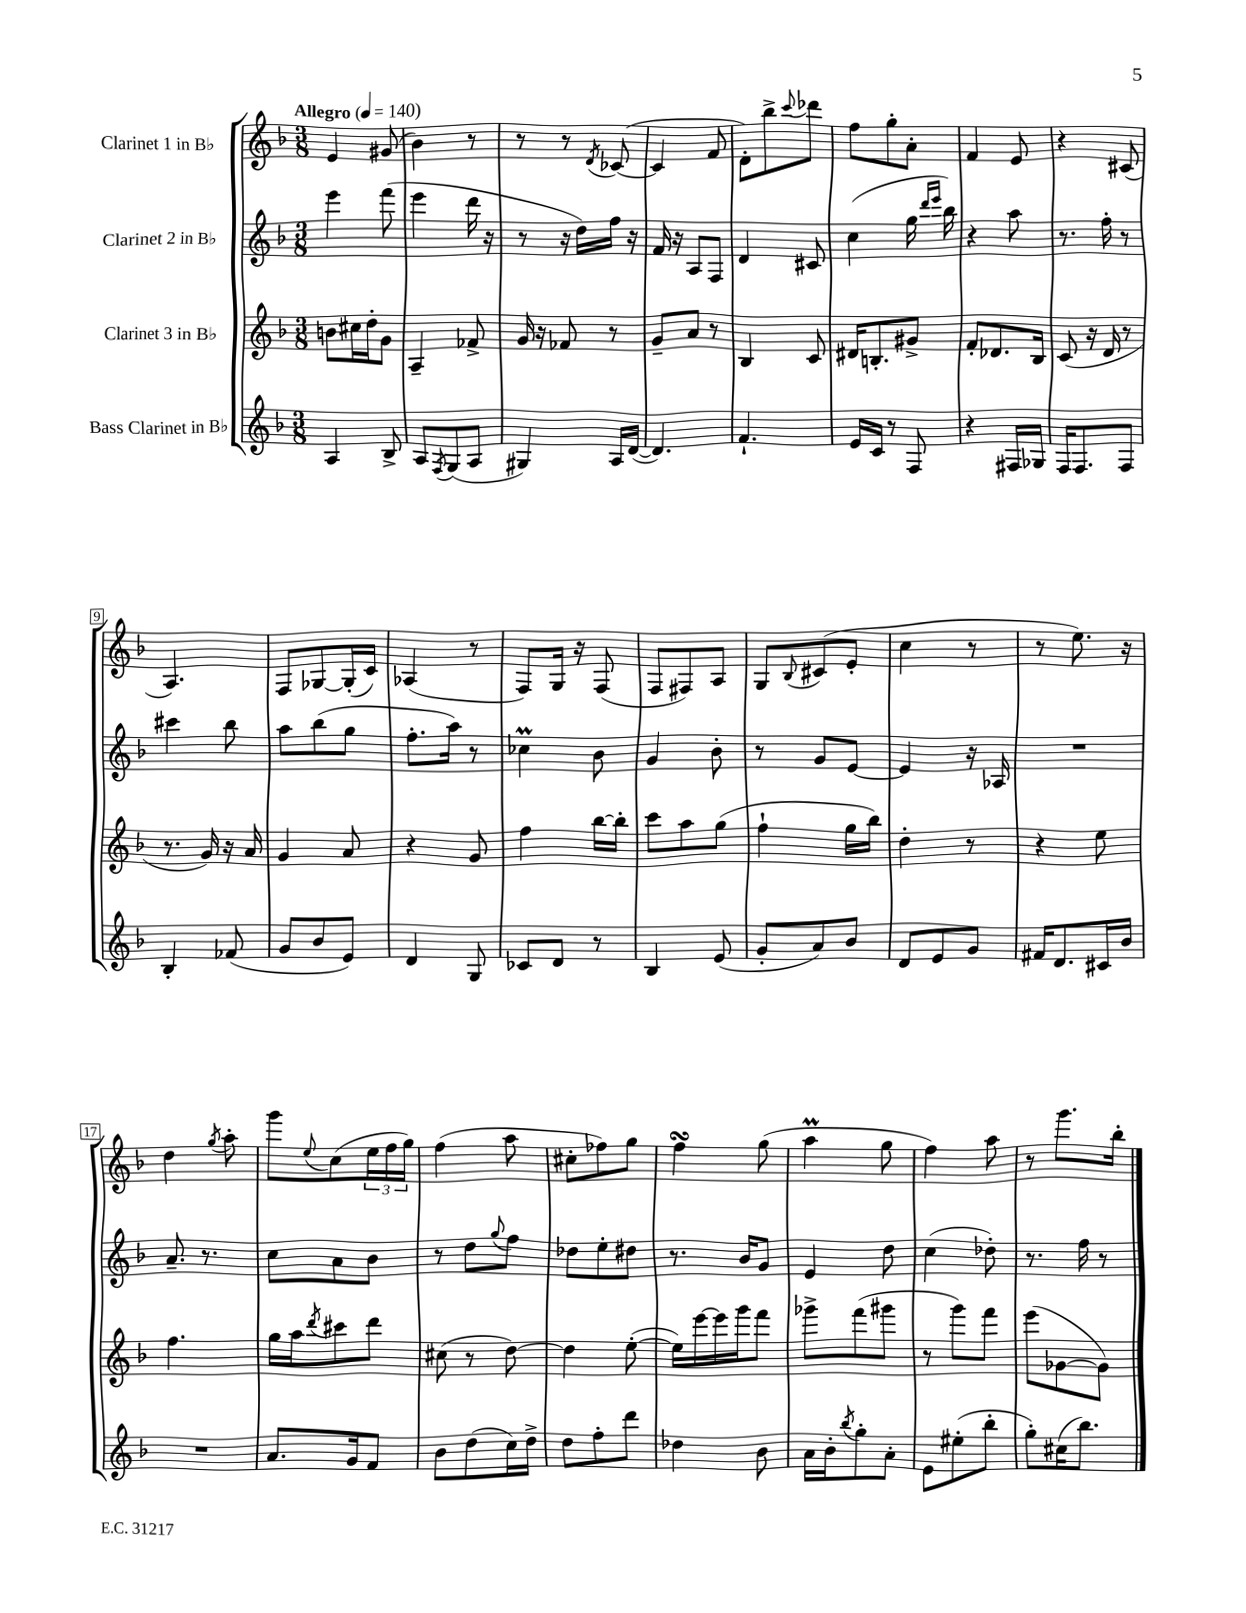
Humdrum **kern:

**kern	**kern	**kern	**kern
*staff4	*staff3	*staff2	*staff1
*clefG2	*clefG2	*clefG2	*clefG2
*k[b-]	*k[b-]	*k[b-]	*k[b-]
*M3/8	*M3/8	*M3/8	*M3/8
*MM140	*MM140	*MM140	*MM140
4A	8b	4eee	4e
.	16cc#	.	.
.	16dd'	.	.
8B-^	8g	(8fff	(8g#
=	=	=	=
8A	4A~	4eee	4b-)
8qF	.	.	.
(8G	.	.	.
8A	8f-^	16ddd	8r
.	.	16r	.
=	=	=	=
4G#)	16g	8r	8r
.	16r	.	.
.	8f-	16r	8r
.	.	16dd)	.
.	.	.	8qd
16A	8r	16ff	([8c-
([16d	.	16r	.
=	=	=	=
4.d])	8g~	16f	4c-]
.	.	16r	.
.	8a	8A	.
.	8r	8F	8f
=	=	=	=
4.f`	4B-	4d	8d')
.	.	.	8bb-^
.	.	.	8qqccc
.	8c	8c#	8ddd-
=	=	=	=
16e	16d#	(4cc	8ff
16c	8.B'	.	.
8r	.	.	8gg'
8F	8g#^	16gg	8a'
.	.	16qqddd	.
.	.	16qqeee	.
.	.	16bb-)	.
=	=	=	=
4r	8f'	4r	4f
.	8.d-	.	.
16F#	.	8aa	8e
16G-	16B-	.	.
=	=	=	=
16F	(8c	8.r	4r
8.F	.	.	.
.	16r	.	.
.	16d	16ff'	.
8F	8r	8r	(8c#
=	=	=	=
4B-'	8.r	4ccc#	4.A)
.	16g)	.	.
(8f-	16r	8bb-	.
.	16a	.	.
=	=	=	=
8g	4g	8aa	8F
8b-	.	(8bb-	[8G-
8e)	8a	8gg	(16G-']
.	.	.	16c)
=	=	=	=
4d	4r	8.ff'	(4A-
.	.	16aa)	.
8G	8g	8r	8r
=	=	=	=
8c-	4ff	4cc-	8F)
8d	.	.	16G
.	.	.	16r
8r	[16bb-	8b-	(8F
.	16bb-']	.	.
=	=	=	=
4B-	8ccc	4g	8F
.	8aa	.	8F#)
(8e	(8gg	8b-'	8A
=	=	=	=
8g'	4ff`	8r	8G
.	.	.	8qqB-
8a)	.	8g	(8c#
8b-	16gg	[8e	8e'
.	16bb-)	.	.
=	=	=	=
8d	4dd'	4e]	4cc
8e	.	.	.
8g	8r	16r	8r
.	.	16A-	.
=	=	=	=
16f#	4r	4.r	8r
8.d	.	.	.
.	.	.	8.ee)
16c#	8ee	.	.
16b-	.	.	16r
=	=	=	=
4.r	4.ff	8.a~	4dd
.	.	8.r	.
.	.	.	8qgg
.	.	.	8aa'
=	=	=	=
8.a	16gg	8cc	8ggg
.	16aa	.	.
.	8qddd	.	8qqee
.	8ccc#	8a	(8cc
16g	.	.	.
8f	8ddd	8b-	24ee
.	.	.	24ff
.	.	.	24gg)
=	=	=	=
8b-	(8cc#	8r	(4ff
(8dd	8r	8dd	.
.	.	8qqgg	.
16cc)	[8dd)	8ff	8aa
16dd^	.	.	.
=	=	=	=
8dd	4dd]	8dd-	8cc#'
8ff'	.	8ee'	8ff-)
8ddd	([8ee'	8dd#	8gg
=	=	=	=
4dd-	16ee])	8.r	4ff
.	[16eee	.	.
.	16eee]	.	.
.	16ggg	16b-	.
8b-	8fff	8g	(8gg
=	=	=	=
16a	8ggg-^	4e	4aa
16b-'	.	.	.
8qbb-	.	.	.
8gg'	(8fff	.	.
8a'	8ggg#	8dd	8gg
=	=	=	=
8e	8r	(4cc	4ff)
(8ee#'	8ggg)	.	.
8bb-'	8fff	8dd-')	8aa
=	=	=	=
8gg')	(8eee	8.r	8r
(16cc#	[8g-	.	8.ggg
8.bb-)	.	16ff	.
.	8g-])	8r	.
.	.	.	16bb-'
==	==	==	==
*-	*-	*-	*-
